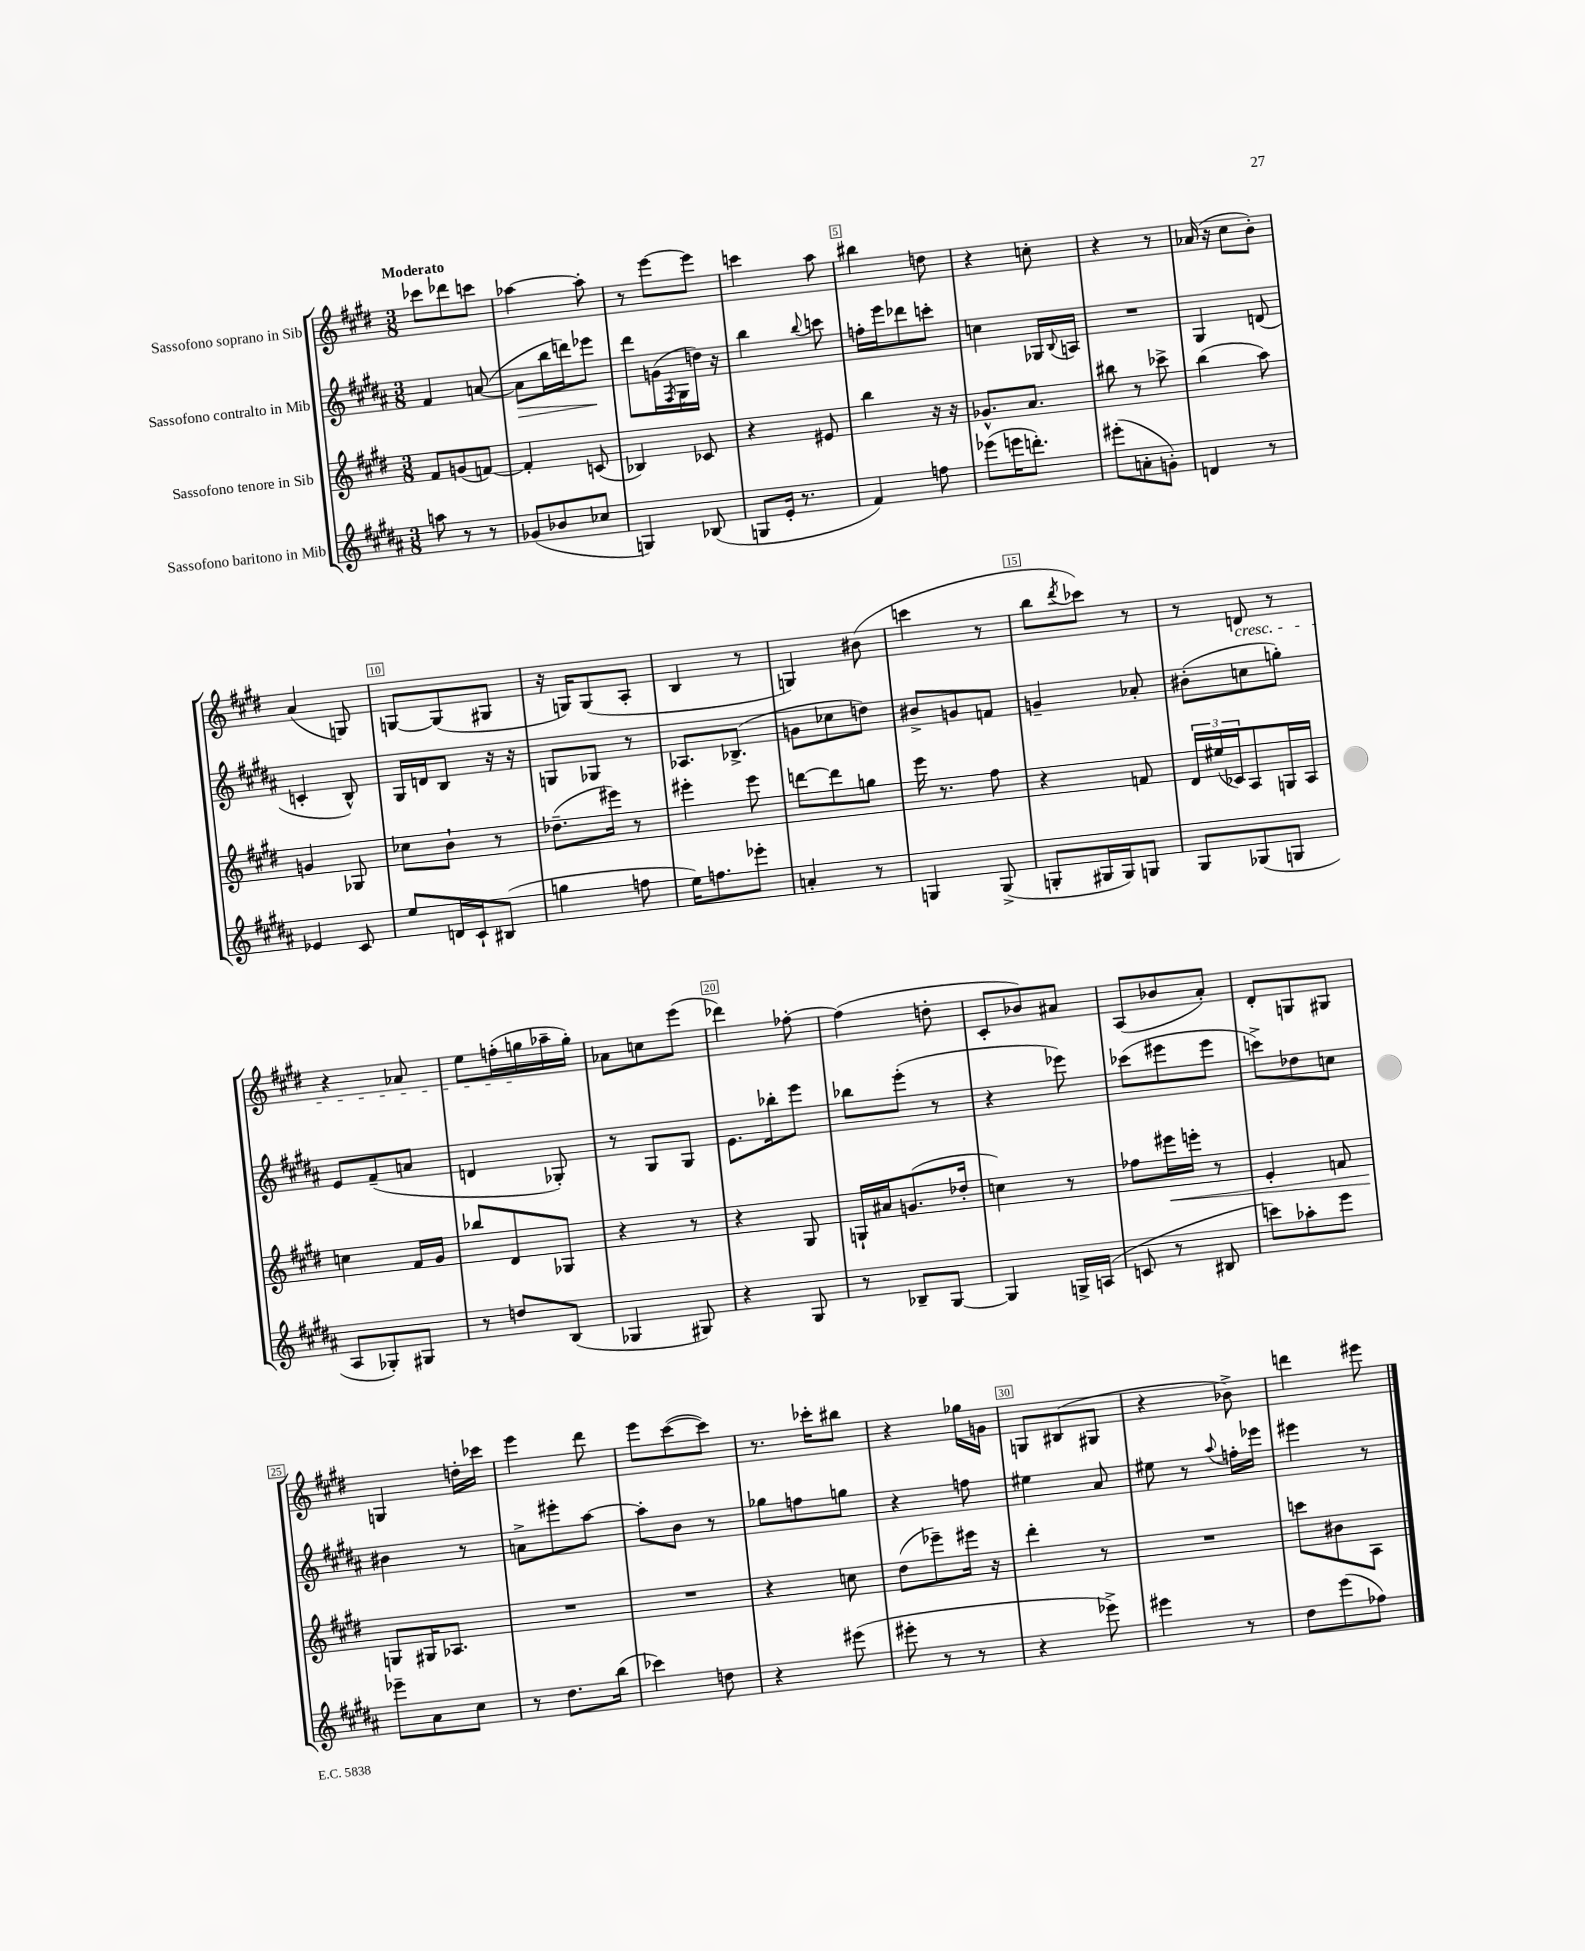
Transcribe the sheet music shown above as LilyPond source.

<<
\new StaffGroup <<
\new Staff = "s0" \with { instrumentName = "Sassofono soprano in Sib" } {
    \clef treble \key e \major \numericTimeSignature \time 3/8 \tempo "Moderato"
    ces'''8 des'''8 c'''8 |
    aes''4~ aes''8-. |
    r8 e'''8~ e'''8 |
    c'''4 a''8 |
    bis''4 d''8 |
    r4 c''8-. |
    r4 r8 |
    aes'16( r16 cis''8 b'8-.) |
    a'4( g8) |
    g8~ g8( gis8 |
    r16 g16) g8( a8-. |
    b4 r8 |
    g4) bis'8( |
    c'''4 r8 |
    b''8 \acciaccatura { dis'''8 } ces'''8) r8 |
    r8 d'8\cresc r8 |
    r4 aes'8 |
    e''8 f''16-.( g''16\! aes''16-- g''16-.) |
    aes'8 c''8 e'''8( |
    des'''4) fes''8~-. |
    fes''4( d''8-. |
    cis'8-. bes'8) ais'8 |
    a8( bes'8 a'8-.) |
    dis'8-. g8 gis8 |
    g4 d''16-. ces'''16 |
    e'''4 dis'''8 |
    e'''8 cis'''8~( cis'''8) |
    r8. ces'''16-. bis''8 |
    r4 ges''16 g'16 |
    g8 bis8( gis8 |
    r4 bes'8->) |
    d'''4 eis'''8 \bar "|." |
}
\new Staff = "s1" \with { instrumentName = "Sassofono contralto in Mib" } {
    \clef treble \key b \major \numericTimeSignature \time 3/8
    fis'4 a'8~( |
    a'8\> b''16 d'''16) ees'''8\! |
    dis'''8 g'16( \acciaccatura { fis8 } gis16 d''16) r16 |
    b''4 \appoggiatura { b''8 } c'''8 |
    f''16-. e'''16 des'''8 c'''8-. |
    c''4 ges16 \appoggiatura { b8 } a16 |
    R4. |
    gis4 d'8( |
    c'4-. b8-^) |
    gis16 d'16 b8 r16 r16 |
    g8 ges8 r8 |
    aes8. bes8.->( |
    g'8 ces''8 d''8) |
    bis'8-> g'8 f'8 |
    g'4-- aes'8-. |
    bis'8-.( c''8 g''8-.) |
    e'8 fis'8--( a'8 |
    d'4 ges8-.) |
    r8 gis8 gis8 |
    e'8. bes''16-. e'''8 |
    bes''8 e'''8-.( r8 |
    r4 ees'''8) |
    ces'''8( eis'''8 eis'''8 |
    c'''8->) des''8 c''8 |
    bis'4 r8 |
    a'8-> eis'''8-. ais''8~ |
    ais''8-. b'8 r8 |
    ges''8 f''8 g''8 |
    r4 f''8 |
    eis''4 ais'8 |
    eis''8 r8 \appoggiatura { ais''8 } f''16-. ees'''16 |
    eis'''4 r8 \bar "|." |
}
\new Staff = "s2" \with { instrumentName = "Sassofono tenore in Sib" } {
    \clef treble \key e \major \numericTimeSignature \time 3/8
    fis'8 g'8( f'8~) |
    f'4-. c'8( |
    bes4) ces'8 |
    r4 eis'8 |
    b''4 r16 r16 |
    ges'8.-^ a'8. |
    bis''8 r8 ces'''8-> |
    b''4( a''8) |
    g'4 ges8 |
    ces''8 b'8-! r8 |
    des''8.--( eis'''16) r8 |
    eis'''4-. eis'''8 |
    d'''8~ d'''8 g''8 |
    e'''16 r8. fis''8 |
    r4 f'8 |
    \tuplet 3/2 { dis'16 eis''16( ces'16) } a8 g16 a16 |
    c''4 fis'16 gis'16 |
    bes''8 dis'8 ges8 |
    r4 r8 |
    r4 gis8 |
    g16-! ais'16 g'8.( des''16-. |
    c''4) r8 |
    fes''8 eis'''16\< e'''16-. r8 |
    e'4-. f'8 |
    g8\! gis16 aes8. |
    R4. |
    R4. |
    r4 c''8 |
    dis''8( ees'''8--) eis'''16 r16 |
    dis'''4-. r8 |
    R4. |
    c'''8 bis'8 a8 \bar "|." |
}
\new Staff = "s3" \with { instrumentName = "Sassofono baritono in Mib" } {
    \clef treble \key b \major \numericTimeSignature \time 3/8
    a''8 r8 r8 |
    ges'8( bes'8 ces''8 |
    g4) bes8( |
    g8 e'16-. r8. |
    fis'4) f''8 |
    ees'''8( e'''16 d'''8.-.) |
    eis'''8-.( a'8-. g'8-.) |
    d'4 r8 |
    ees'4 cis'8 |
    e''8 d'16 cis'16-! bis8( |
    g''4 f''8 |
    e''16) f''8. ees'''8-. |
    a'4-. r8 |
    g4 g8->( |
    g8-. gis16 gis16) g8 |
    gis8 ges8( g8 |
    ais8 ges8-.) gis8 |
    r8 d''8 b8( |
    ges4 gis8) |
    r4 gis8 |
    r8 bes8-- gis8~ |
    gis4 g16-> a16( |
    c'8 r8 bis8 |
    c'''8) aes''8-. e'''8 |
    ees'''8-- ais'8 cis''8 |
    r8 dis''8. b''16( |
    ces'''4) d''8 |
    r4 eis'''8( |
    eis'''8-. r8 r8 |
    r4 ees'''8->) |
    eis'''4 r8 |
    dis''8 e'''8( fes''8) \bar "|." |
}
>>
>>
\layout { \context { \Score \override BarNumber.break-visibility = ##(#f #t #t) barNumberVisibility = #(every-nth-bar-number-visible 5) \override BarNumber.stencil = #(make-stencil-boxer 0.1 0.3 ly:text-interface::print) } }
